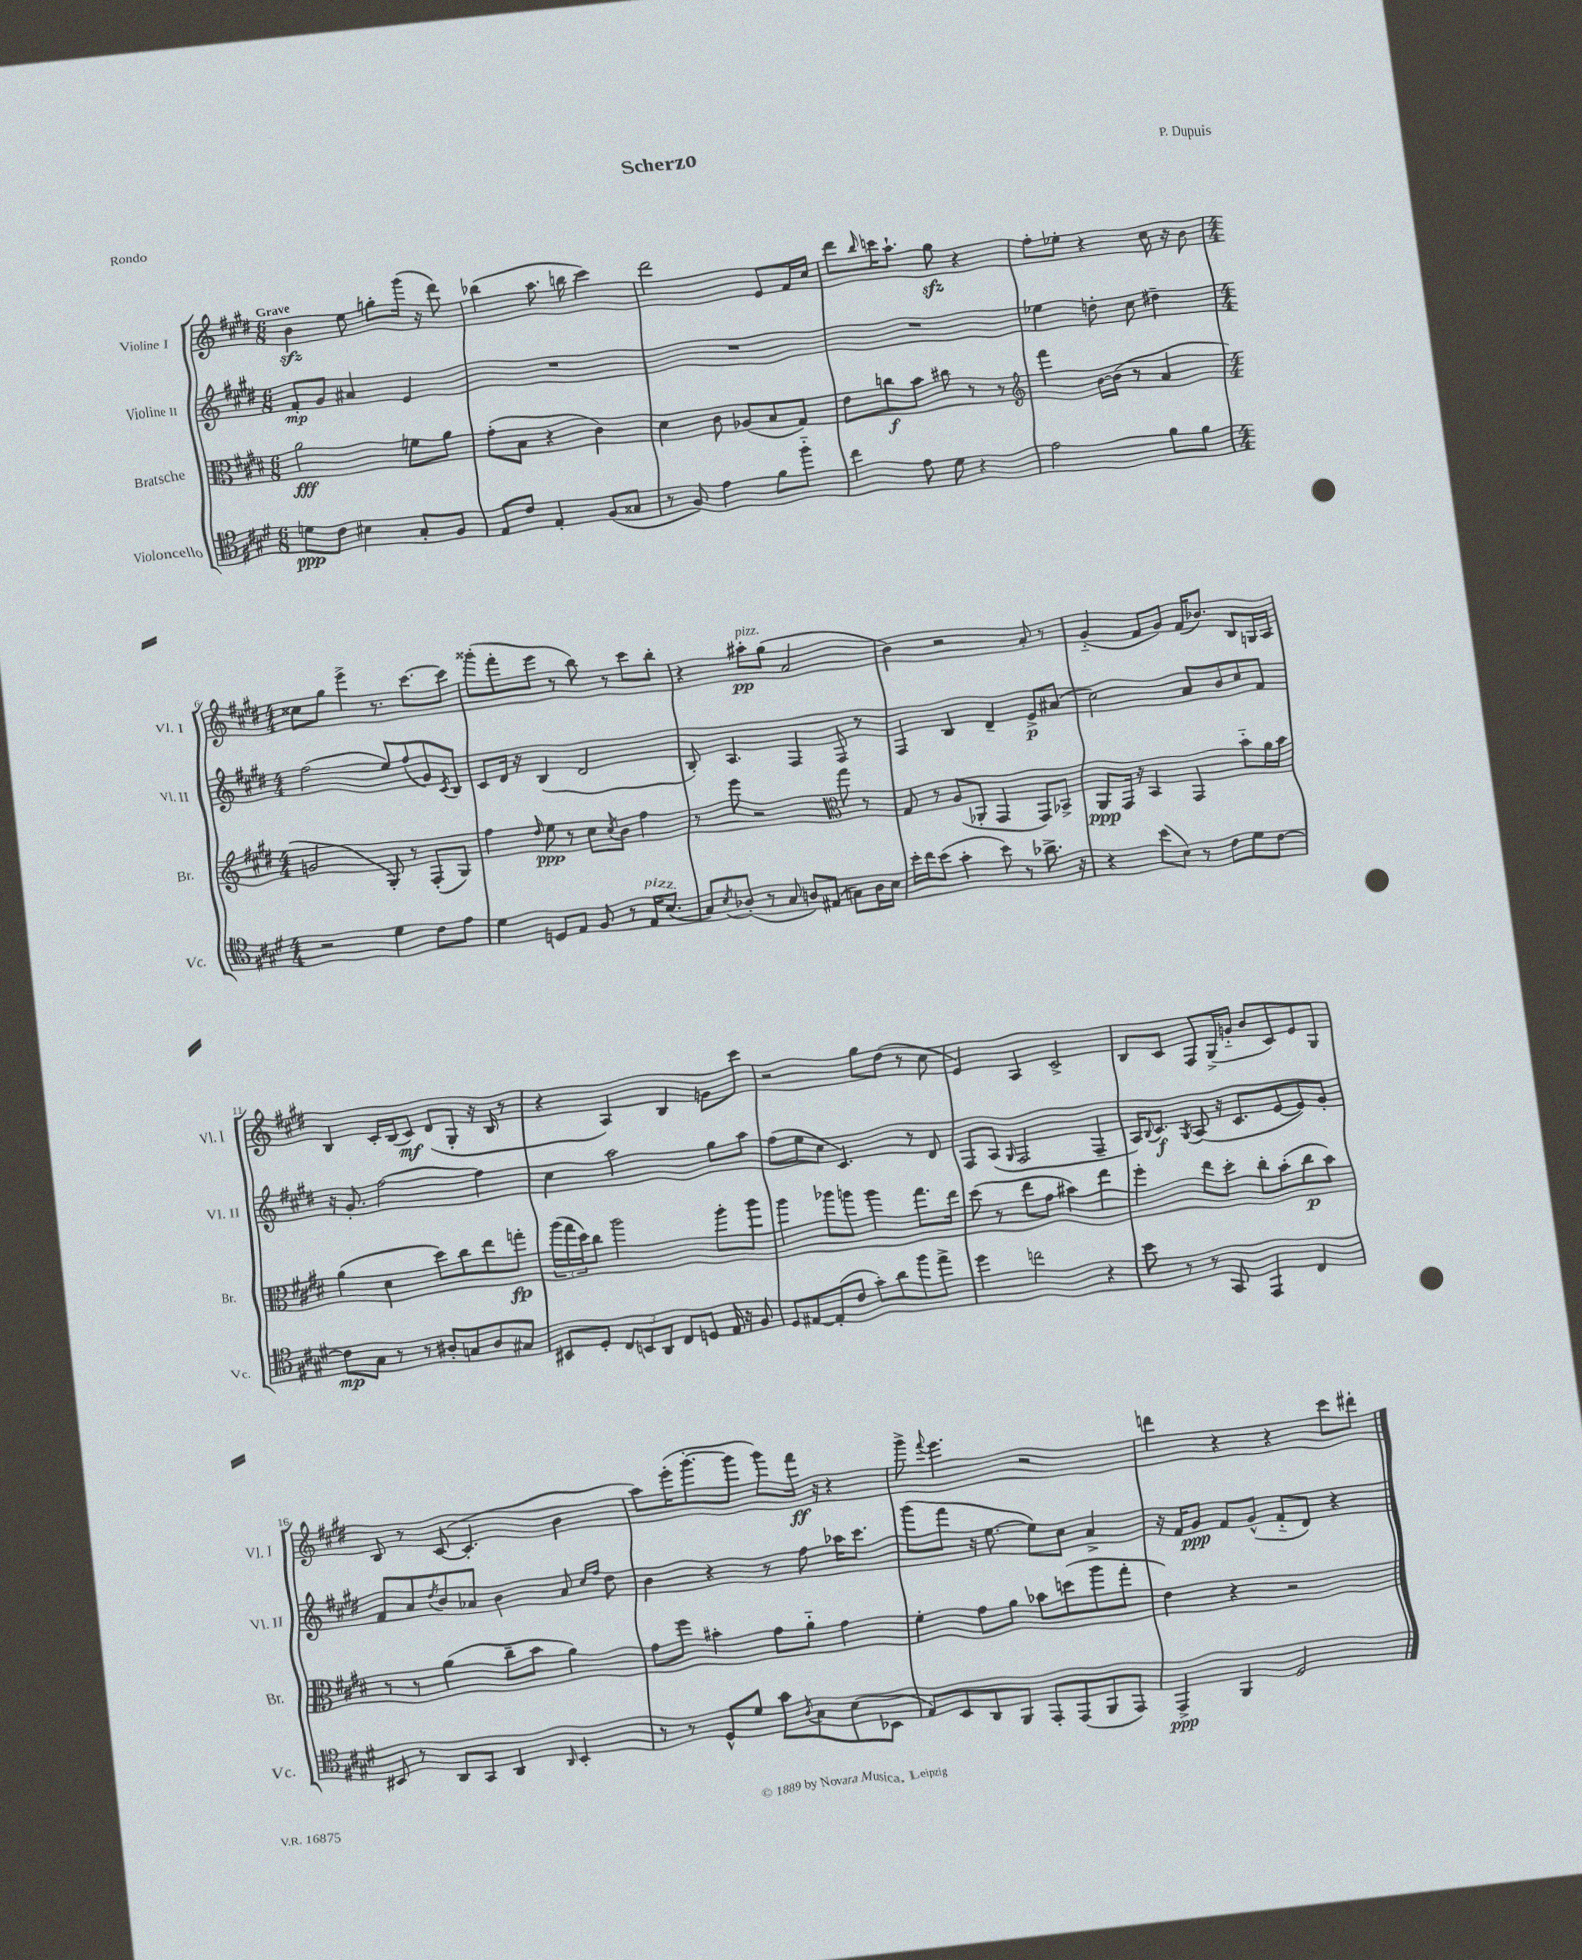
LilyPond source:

\header { title = "Scherzo" composer = "P. Dupuis" piece = "Rondo" }
<<
\new StaffGroup <<
\new Staff = "s0" \with { instrumentName = "Violine I" shortInstrumentName = "Vl. I" } {
    \clef treble \key e \major \numericTimeSignature \time 6/8 \tempo "Grave"
    b'4\sfz e''8 g''8-. gis'''16( r16 dis'''8) |
    bes''4( a''8. b''16 cis'''4) |
    dis'''2 e'8 fis'16 cis''16 |
    dis'''8 \grace { b''16 } c'''16 a''8.-! gis''8\sfz r4 |
    fis''8-. ees''8-. r4 cis''16 r16 b'8 |
    \numericTimeSignature \time 4/4 cisis''8 gis''8 e'''4-> r8. cis'''8.~ cis'''8 |
    gisis'''8-.( fis'''8-. e'''8 r8 b''8) r8 cis'''8 b''8-. |
    r4 ais''8-.\pp^\markup { \italic "pizz." } gis''8( a'2 |
    b'4) r2 a'8-. r8 |
    gis'4-_( fis'8 gis'8) fis'16( bes'8.) b8 g16 a16 |
    b4 cis'16-. b16( cis'8\mf) dis'8( gis8-. r16 b16 r8 |
    r4 a4) b4 g'8 cis'''8 |
    r2 gis''8 dis''8( r8 cis''8 |
    e'4) a4 cis'2-> |
    b8 cis'8 fis8 gis16->( g'16-_ b'8 cis'8) e'8 gis8 |
    b8 r8 cis'8~( cis'4.-. b'4 |
    a''8) e'''16-.( gis'''8.~-. gis'''8 gis'''8) fis'''16\ff r16 r4 |
    gis'''8-> \appoggiatura { fis'''8 } e'''4. r2 |
    d'''4 r4 r4 cis'''8 dis'''8-. \bar "|." |
}
\new Staff = "s1" \with { instrumentName = "Violine II" shortInstrumentName = "Vl. II" } {
    \clef treble \key e \major \numericTimeSignature \time 6/8
    fis'8-.\mp gis'8 ais'4 e'4 |
    R2. |
    R2. |
    R2. |
    ees''4 d''8-. cis''8 dis''4-- |
    \numericTimeSignature \time 4/4 fis''2( e''8) fis''8( gis'8) \acciaccatura { cis'8 } b8 |
    cis'8 dis'16 r16 b4( dis'2 |
    b8-.) a4. fis4 fis8 r8 |
    fis4 b4 dis'4-- e'8->\p ais'8( |
    cis''2) a'8 b'8 cis''8 fis'8 |
    r16 gis'8.-. fis''2~ fis''4 |
    cis''4 a''2 gis''8 a''8 |
    fis''8( e''8 cis''8 cis'4.) r8 dis'8 |
    fis8 a8( \grace { gis16 } fis2 fis4-- |
    a16) \appoggiatura { b8 } cis'8.\f \acciaccatura { gis8 } a8( r16 cis'8. e'8~ e'8) gis'8-. |
    fis'8 a'8 \acciaccatura { dis''8 } b'8 aes'8 b'4 aes'8 \grace { cis''16 fis''16 } dis''8 |
    b'4 r4 r8 fis''8 aes''16 cis'''8. |
    gis'''8( fis'''8 r16 e''8.~ e''8) cis''8 a'4-> |
    r16 fis'16 gis'8\ppp fis'8 gis'8-^( fis'8-_ dis'8) r4 \bar "|." |
}
\new Staff = "s2" \with { instrumentName = "Bratsche" shortInstrumentName = "Br." } {
    \clef alto \key e \major \numericTimeSignature \time 6/8
    a'2\fff f'8 a'8 |
    gis'8-.( b8 r4 cis'4) |
    dis'4 cis'8 aes8( b8 gis8) |
    e'8 c''8\f b'8 cis''8 r8 r8 |
    \clef treble fis'''4 b'16~ b'16( r8 a'4 |
    \numericTimeSignature \time 4/4 g'2 gis8-.) r8 fis8-.( gis8) |
    fis''4 \grace { dis''16 } e''8\ppp r8 cis''8 \acciaccatura { cis''8 } b'8 fis''4 |
    r8 e'''8 r2 \clef alto gis''8 r8 |
    gis8 r8 a8( aes,8-. gis,4 gis,8) bes,8-> |
    a,8\ppp gis,16 r16 b,4 gis,4 b'8-_ a'16 b'16 |
    a'4( dis'4 dis''8) cis''8 e''8 g''8-.\fp |
    \tuplet 3/2 { a''16( gis''16 dis''16) } cis''8 a''2 a''8-. a''8 |
    a''4 aes''8 a''8 a''4 gis''8. e''16 |
    dis''8( r8 e''8 gis'8 bis'4) e''4 |
    fis''4-. e''8 dis''8-. cis''8-. b'8-.( cis''8\p b'8) |
    r8 r8 a'4( cis''8-- b'8 a'4) |
    gis'8 fis''8 bis'4-. gis'8 a'8-_ gis'4 |
    fis'4-. gis'8 a'8 bes'8 d''8( a''8 gis''8-. |
    e'4) r4 r2 \bar "|." |
}
\new Staff = "s3" \with { instrumentName = "Violoncello" shortInstrumentName = "Vc." } {
    \clef tenor \key e \major \numericTimeSignature \time 6/8
    d'8\ppp cis'8 bis4 gis8-. fis8 |
    e8 cis'8 e4-. fis8( gisis8 |
    r8 fis8) e'4 fis'8 fis''8-_ |
    cis''4 e'8 dis'8 r4 |
    e'2 fis'8 fis'8 |
    \numericTimeSignature \time 4/4 r2 dis'4 cis'8 e'8 |
    dis'4 d8 e8 fis8 r8 e16^\markup { \italic "pizz." } b8.( |
    gis8) \acciaccatura { b8 } aes8-.( r8 gis8 a8) eis8( g8) a16 b16 |
    b'16-. cis''16 b'8( gis'4-. b'8) r8 aes'8.-> r16 |
    r4 b'8( b8) r8 cis'8 dis'8 cis'8~ |
    cis'8\mp gis8 r8 r8 ais8-. g8 ais8 gis8 |
    bis,8 dis8-. \tuplet 3/2 { cis8 b,8 a,8 } cis8 d8 e16 r16 fis8 |
    dis8 eis8~ eis8-.( cis'8 gis'8-.) a'8 fis''8 e''8-> |
    dis''4 c''2 r4 |
    b'8 r8 r8 gis,8 e,4 cis4 |
    bis,8 r8 a,8 gis,8 a,4 \grace { a,16 } bis,4-. |
    r8 r8 dis8-^ dis'8 gis'8 \acciaccatura { a8 } gis8 b8( bes,8 |
    e8) b,8 a,8 fis,8 e,8-. e,8( fis,8 e,8) |
    e,4->\ppp fis,4 dis2 \bar "|." |
}
>>
>>
